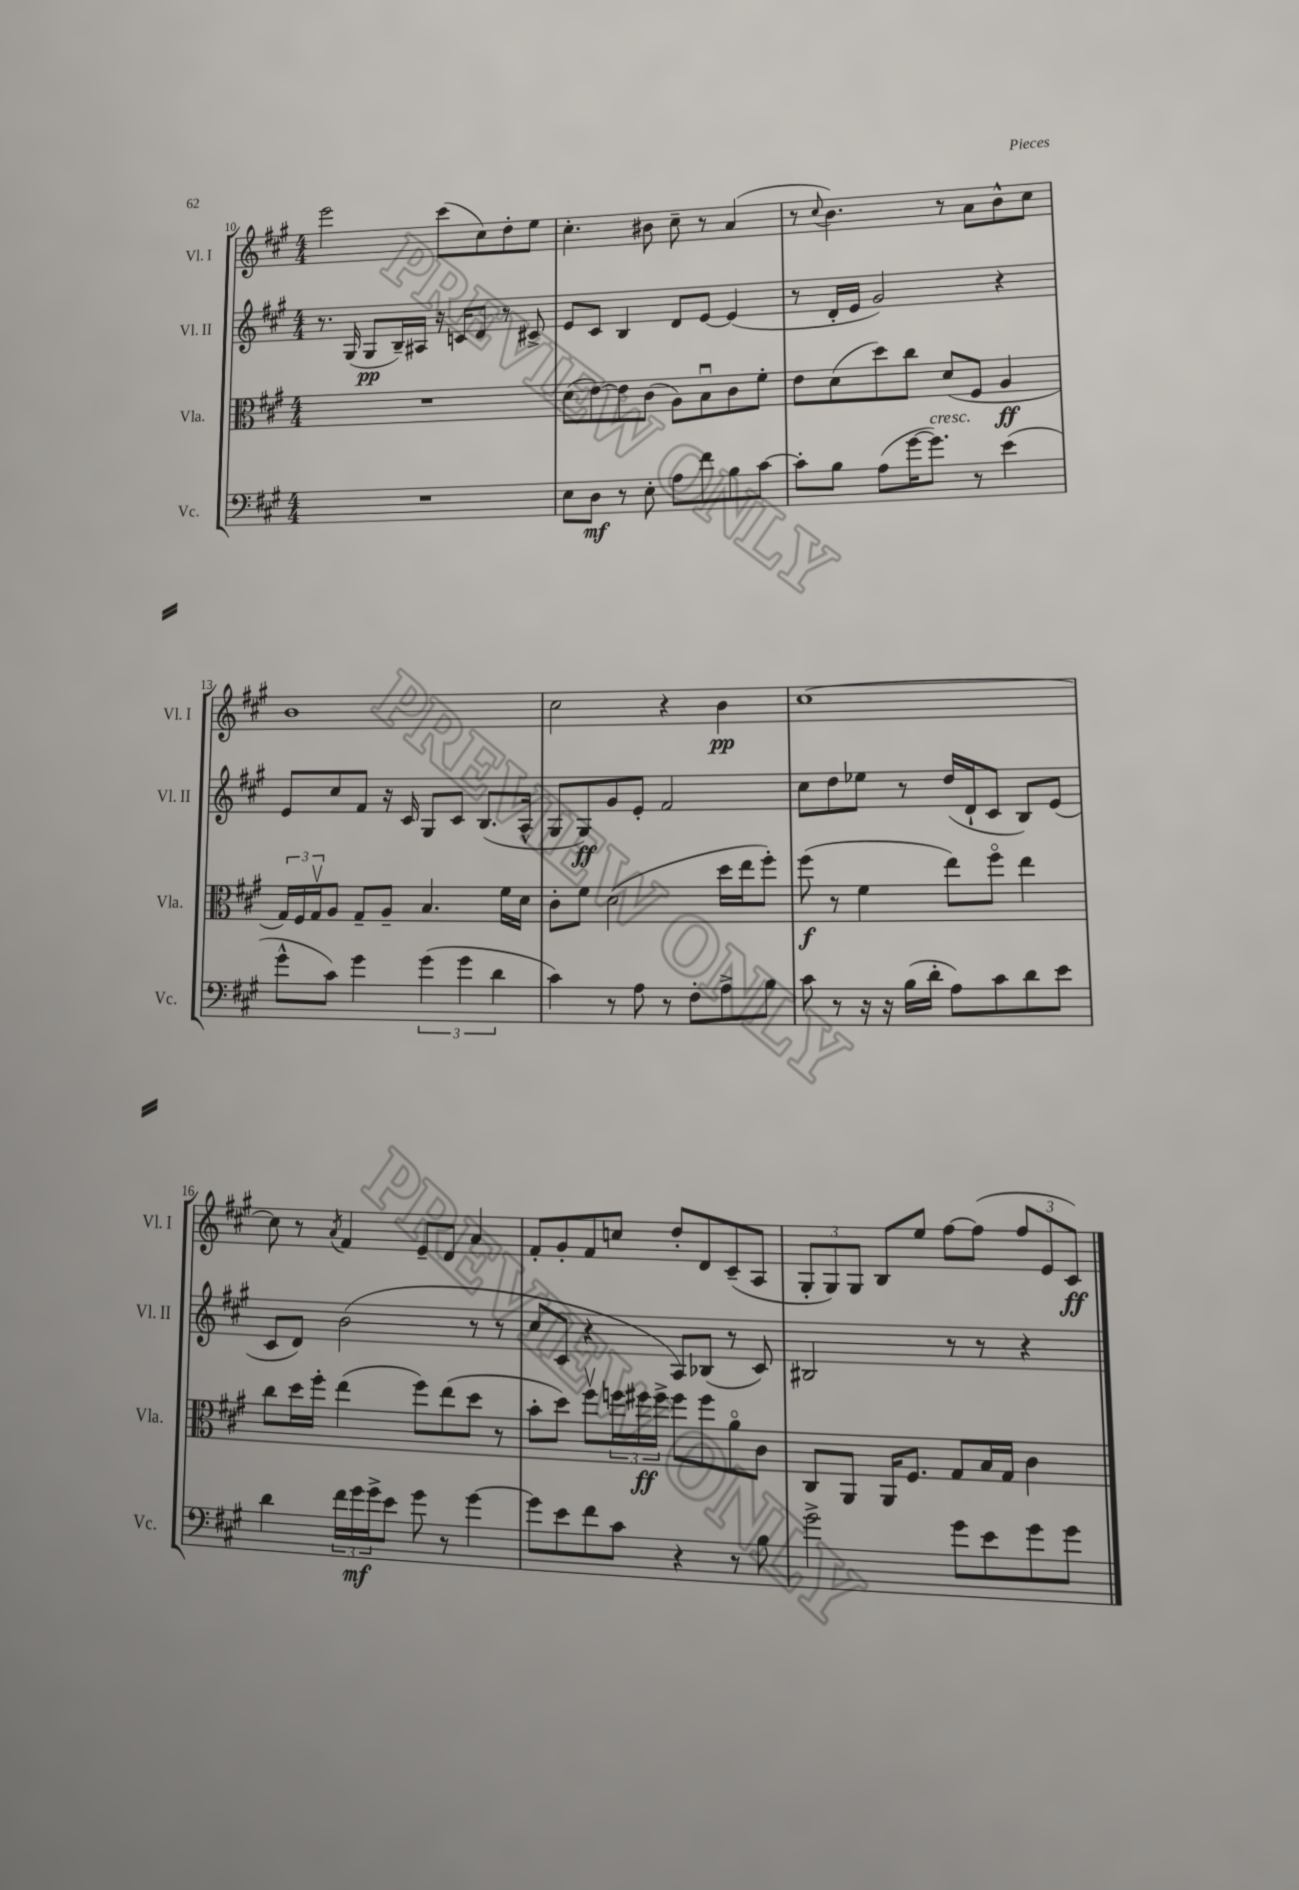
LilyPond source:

<<
\new StaffGroup <<
\new Staff = "s0" \with { instrumentName = "Vl. I" shortInstrumentName = "Vl. I" } {
    \clef treble \key a \major \numericTimeSignature \time 4/4
    e'''2 cis'''8( cis''8) d''8-. e''8 |
    cis''4.-. bis'8 cis''8-- r8 a'4( |
    r8 \appoggiatura { cis''8 } b'4.) r8 a'8 b'8-^ cis''8 |
    b'1 |
    cis''2 r4 b'4\pp |
    cis''1~ |
    cis''8 r8 \acciaccatura { a'8 } fis'4 e'8-- d'8 a'4 |
    fis'8-. gis'8-. fis'8 c''8 d''8-. d'8 cis'8--( a8 |
    \tuplet 3/2 { gis8-. gis8) gis8 } b8 e''8 fis''8~ fis''8( \tuplet 3/2 { fis''8 e'8 cis'8\ff) } \bar "|." |
}
\new Staff = "s1" \with { instrumentName = "Vl. II" shortInstrumentName = "Vl. II" } {
    \clef treble \key a \major \numericTimeSignature \time 4/4
    r8. gis16( gis8\pp b16--) ais16 r16 c'16 d'8 r8 cis'8-> |
    e'8 cis'8 b4 d'8 e'8~ e'4( |
    r8 d'16-. e'16 gis'2) r4 |
    e'8 cis''8 fis'8 r16 cis'16 gis8 cis'8 b8.( a16-^ |
    gis8 gis8\ff) gis'8 e'8-. fis'2 |
    cis''8 d''8 ees''8 r8 d''16( d'16-! cis'8 b8) e'8( |
    cis'8 d'8) b'2( r8 r8 |
    cis''8 cis'8 r4 a8) bes8( r8 cis'8) |
    bis2 r8 r8 r4 \bar "|." |
}
\new Staff = "s2" \with { instrumentName = "Vla." shortInstrumentName = "Vla." } {
    \clef alto \key a \major \numericTimeSignature \time 4/4
    R1 |
    d'8( e'8~) e'8 cis'8( a8) b8\downbow cis'8 fis'8-. |
    e'8 d'8( d''8) cis''8 d'8( fis8 a4\ff |
    \tuplet 3/2 { gis16) fis16 gis16\upbow } a8 gis8-- a8-- b4. fis'16 d'16 |
    cis'8-. fis'8 d'2( d''16 e''16 fis''8-.) |
    fis''8\f( r8 fis'4 e''8) fis''8\flageolet e''4 |
    cis''8 d''16 fis''16-. e''4( fis''8) e''8( d''8 r8 |
    b'8-. d''8) fis''8\upbow \tuplet 3/2 { f''16 fis''16\ff fis''16-> } fis''8 fis''8 a'8\flageolet cis'8 |
    cis8 a,8 a,16 fis8. gis8 b16 gis16 cis'4 \bar "|." |
}
\new Staff = "s3" \with { instrumentName = "Vc." shortInstrumentName = "Vc." } {
    \clef bass \key a \major \numericTimeSignature \time 4/4
    R1 |
    e8 d8\mf r8 e8-. a8 fis'8 b8 cis'8~ |
    cis'8-. b8 a8( gis'16~ gis'8.^\markup { \italic "cresc." }) r8 e'4( |
    gis'8-^ cis'8) gis'4 \tuplet 3/2 { gis'4( gis'4 d'4 } |
    cis'4) r8 a8 r8 fis8-. a8-> b8 |
    cis'8 r8 r16 r16 b16( d'16-. a8) cis'8 d'8 e'8 |
    d'4 \tuplet 3/2 { fis'16 gis'16\mf gis'16-> } e'8 gis'8 r8 gis'4~ |
    gis'8 e'8 fis'8 cis'8 r4 r8 b8 |
    gis'2-> gis'8 e'8 gis'8 gis'8 \bar "|." |
}
>>
>>
\layout { \context { \Score currentBarNumber = #10 } }
